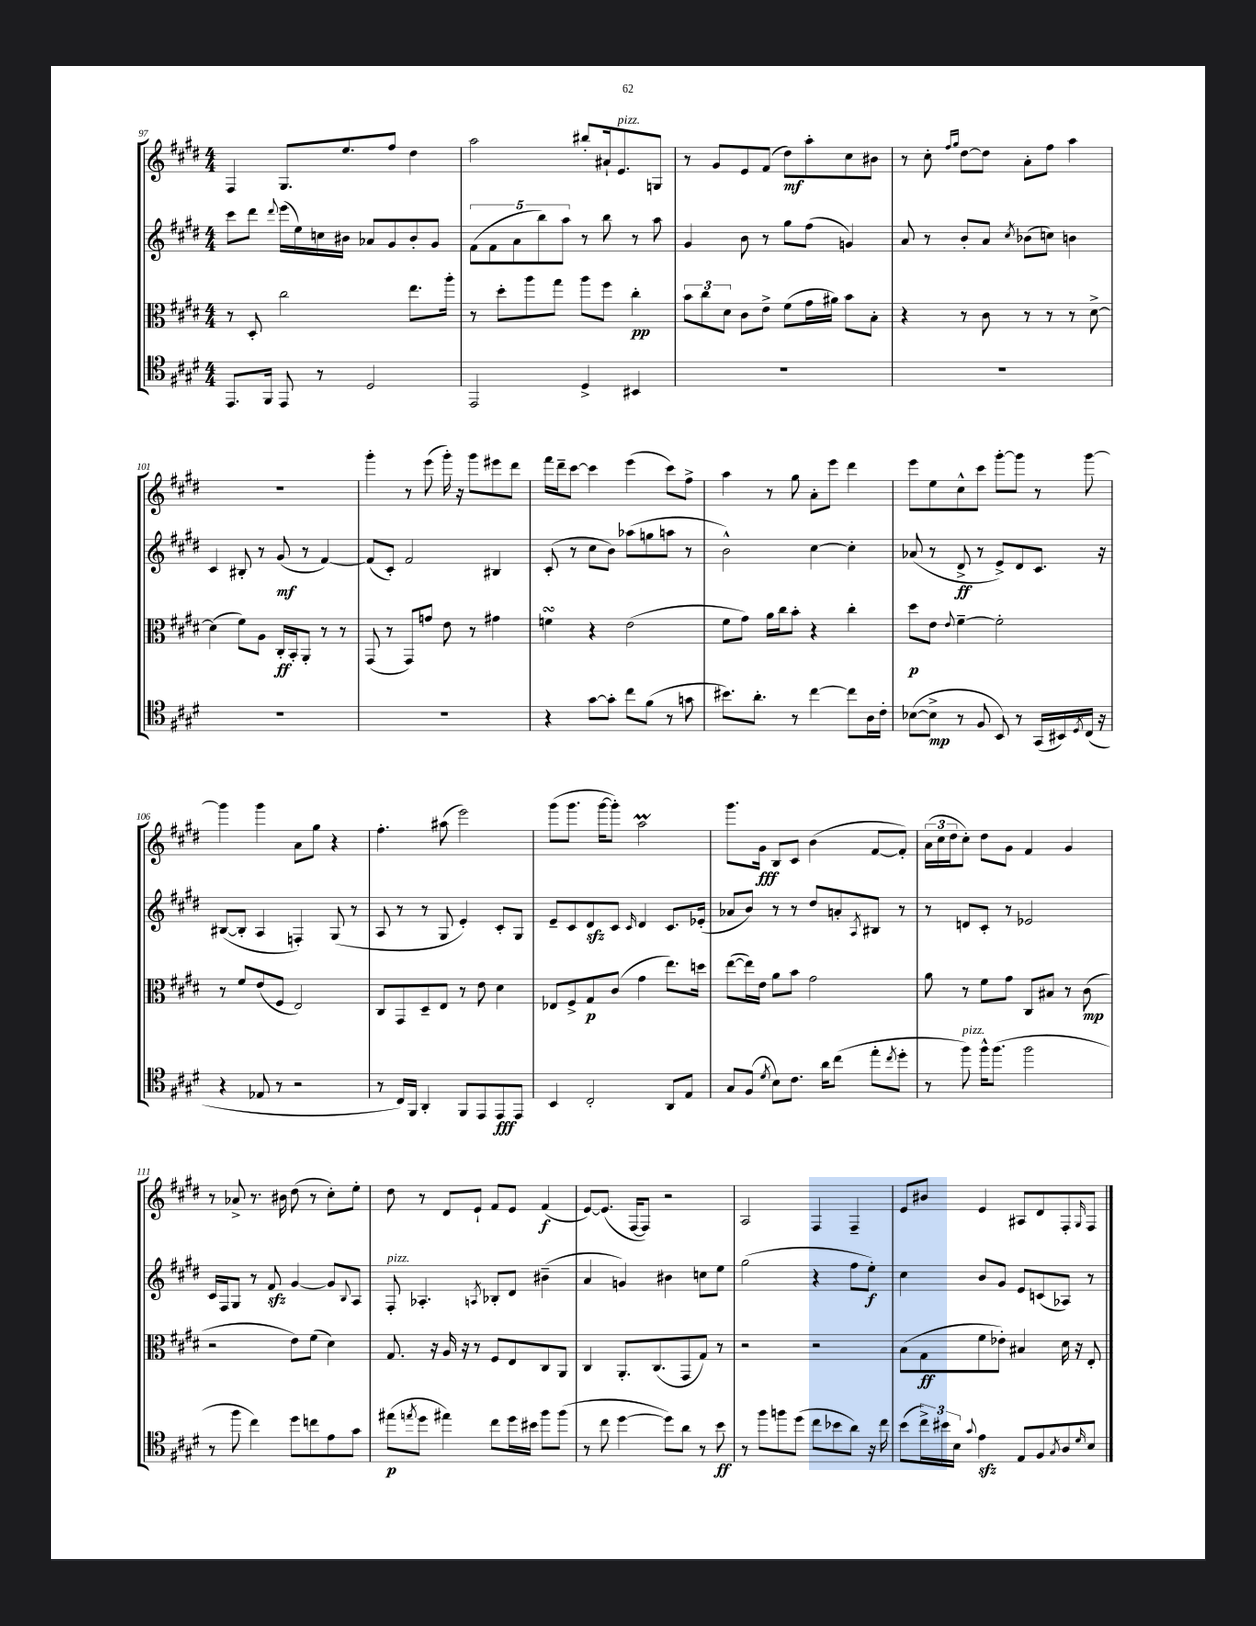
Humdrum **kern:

**kern	**kern	**kern	**kern
*staff4	*staff3	*staff2	*staff1
*clefC4	*clefC3	*clefG2	*clefG2
*k[f#c#g#d#]	*k[f#c#g#d#]	*k[f#c#g#d#]	*k[f#c#g#d#]
*M4/4	*M4/4	*M4/4	*M4/4
8.EE	8r	8ccc#	4F#
.	8D#'	8ddd#	.
16FF#	.	.	.
.	.	8qqddd#	.
8EE	2cc#	(16eee	8.G#
.	.	16ee)	.
8r	.	16cc	.
.	.	16b#	8.ee
2D#	.	8a-	.
.	.	8g#	8ff#
.	8.ee	8b#'	4dd#
.	.	8g#	.
.	16aa'	.	.
=	=	=	=
2EE	8r	(10f#	2aa
.	.	10f#	.
.	8dd#'	.	.
.	.	10a	.
.	8aa	.	.
.	.	10bb)	.
.	8gg#	.	.
.	.	10aa	.
4D#^	8aa	8r	8bb#'
.	8ff#	8bb	16a#`
.	.	.	8.e
4BB#	4cc#'	8r	.
.	.	8aa	8G
=	=	=	=
1r	12b	4g#	8r
.	12cc#	.	.
.	.	.	8g#
.	12d#	.	.
.	8c#	8b	8e
.	8e^	8r	(8f#
.	(8f#	8gg#	8dd#)
.	16g#	(8ff#	8aa'
.	16a#)	.	.
.	8b	4g)	8cc#
.	8B'	.	8b#
=	=	=	=
1r	4r	8a	8r
.	.	8r	8cc#'
.	.	.	16qqff#
.	.	.	16qqgg#
.	8r	8b'	[8dd#
.	8c#	8a	8dd#]
.	.	8qcc#	.
.	8r	(8b-	8a'
.	8r	8cc)	8ff#
.	8r	4b	4aa
.	[8d#^	.	.
=	=	=	=
1r	(4d#]	4c#	1r
.	8f#)	8B#'	.
.	8A	8r	.
.	16C#'	(8g#	.
.	16BB'	.	.
.	8AA'	8r	.
.	8r	[4f#)	.
.	8r	.	.
=	=	=	=
1r	(8GG#	(8f#]	4ggg#'
.	8r	8c#')	.
.	8GG#)	2f#	8r
.	8g	.	(8eee
.	8e	.	16ggg#')
.	.	.	16r
.	8r	.	8ggg#
.	4g#	4B#	8eee#
.	.	.	8ddd#
=	=	=	=
4r	4f	(8c#'	16fff#
.	.	.	16ddd#~
.	.	8r	[8ccc#
[8g#	4r	8cc#	4ccc#]
8g#']	.	8b)	.
8cc#	(2e	(8aa-	(4eee
(8f#	.	8gg	.
8r	.	8aa	8ccc#)
8g	.	8r	8ff#^
=	=	=	=
8.b#)	8f#	2b^^)	4aa
.	8g#)	.	.
8.a'	.	.	.
.	16a	.	8r
.	16cc#	.	.
8r	8b'	.	8gg#
[4cc#	4r	[4cc#	8a'
.	.	.	8eee
8cc#]	4cc#'	4cc#']	4ddd#
16A	.	.	.
16c#'	.	.	.
=	=	=	=
([8B-	8dd#	(8a-	8eee
8B-^]	8e	8r	8ee
.	8qqe	.	.
8r	[4f#~	8d#^	8cc#^^
8F#	.	8r	8ccc#
8BB)	2f#']	8e^)	[8ggg#'
8r	.	8d#	8ggg#]
(16GG#	.	8.c#	8r
16BB#)	.	.	.
8qD#	.	.	.
(16C#	.	.	[8ggg#
16r	.	16r	.
=	=	=	=
4r	8r	([8B#	4ggg#]
.	8f#	8B#']	.
8E-	(8e	4A	4ggg#
8r	8F#	.	.
2r	2E)	4F')	8a
.	.	.	8gg#
.	.	(8G#	4r
.	.	8r	.
=	=	=	=
8r	8C#	8A	4.ff#'
16C#)	8GG#	8r	.
16FF#	.	.	.
4AA'	8D#~	8r	.
.	8E	8G#	(8aa#
8FF#	8r	4e')	2eee)
8EE	8e	.	.
8EE	4d#	8c#'	.
8EE	.	8G#	.
=	=	=	=
4BB	8E-	8e~	(8ggg#
.	8F#^	8c#	8.ggg#
2C#'	8G#	8d#	.
.	.	.	[16ggg#
.	(8c#	8c#	8ggg#'])
.	.	16qqc#	.
.	4g#	4d#	2aa
8AA	8.ee)	8.c#	.
8E	.	.	.
.	16dd	(16e-'	.
=	=	=	=
8G#	([8ee	8a-	8.ggg#
(8F#	16ee])	8b)	.
.	16e	.	16g#
8qd#	.	.	.
8B)	8a	8r	8B
8.c#	8b	8r	8c#
.	2g#	8dd#	(4b
16a	.	.	.
(8cc#	.	8a'	.
.	.	8qA	.
8ee'	.	8B#	[8f#
8qcc#	.	.	.
8dd#'	.	8r	8f#'])
=	=	=	=
8r	8a	8r	(24a
.	.	.	24cc#
.	.	.	24dd#
8ff#)	8r	8d	8cc#')
16ff#^^	8f#	8c#'	8dd#
(8.ff#	.	.	.
.	8g#	8r	8g#
2ff#	8C#	2e-	4f#
.	8B#	.	.
.	8r	.	4g#
.	(8c#	.	.
=	=	=	=
8r	2r	16c#	8r
.	.	16F#	.
8ff#	.	8G#	8a-^
4cc#)	.	8r	8.r
.	.	8f#	.
.	.	.	16b#
8dd#	8e)	[4g#	(8dd#
8cc	(8f#	.	8r
8e	4d#)	8g#]	8cc#')
.	.	8qqB	.
8g#	.	8A	8ee'
=	=	=	=
(8ee#	8.G#	8F#'	8dd#
8qee	.	.	.
8dd#	.	4.A-'	8r
.	16r	.	.
4ee#)	16A	.	8d#
.	16r	.	.
.	8r	.	8e`
.	.	8qA	.
8cc#	8F#	8B-'	8f#
16dd#	8E	8d#	8e
16b#	.	.	.
8ff#	8C#	(4b#~	(4f#
(8ff#	8AA	.	.
=	=	=	=
8r	4C#	4a	[8e)
8cc#	.	.	(8.e]
[4dd#	8.AA'	4g)	.
.	.	.	[16F#
.	.	.	8F#])
.	(8.C#	.	.
8dd#])	.	4b#	2r
8a	8GG#	.	.
8r	8G#)	8cc	.
8b	8r	8ee	.
=	=	=	=
8r	2r	(2gg#	2A
8ff#	.	.	.
8ff	.	.	.
(8dd#	.	.	.
8cc#	2r	4r	4F#
8b-	.	.	.
8a)	.	8ff#	4F#~
16r	.	8ee')	.
16cc#	.	.	.
=	=	=	=
(8b	(8B	4cc#	8e
24cc#^)	8G#	.	8b#
24b#	.	.	.
24B	.	.	.
8qqg#	.	.	.
4e	8f#	8b	4e
.	8e-')	8g#	.
8E	4B#	8e	8A#
8F#	.	(8c	8d#
8qG#	.	.	.
8A	16d#	8A-)	8F#'
.	16r	.	.
16qqd#	.	.	16qqG#
8B	8E'	8r	8F#
==	==	==	==
*-	*-	*-	*-
